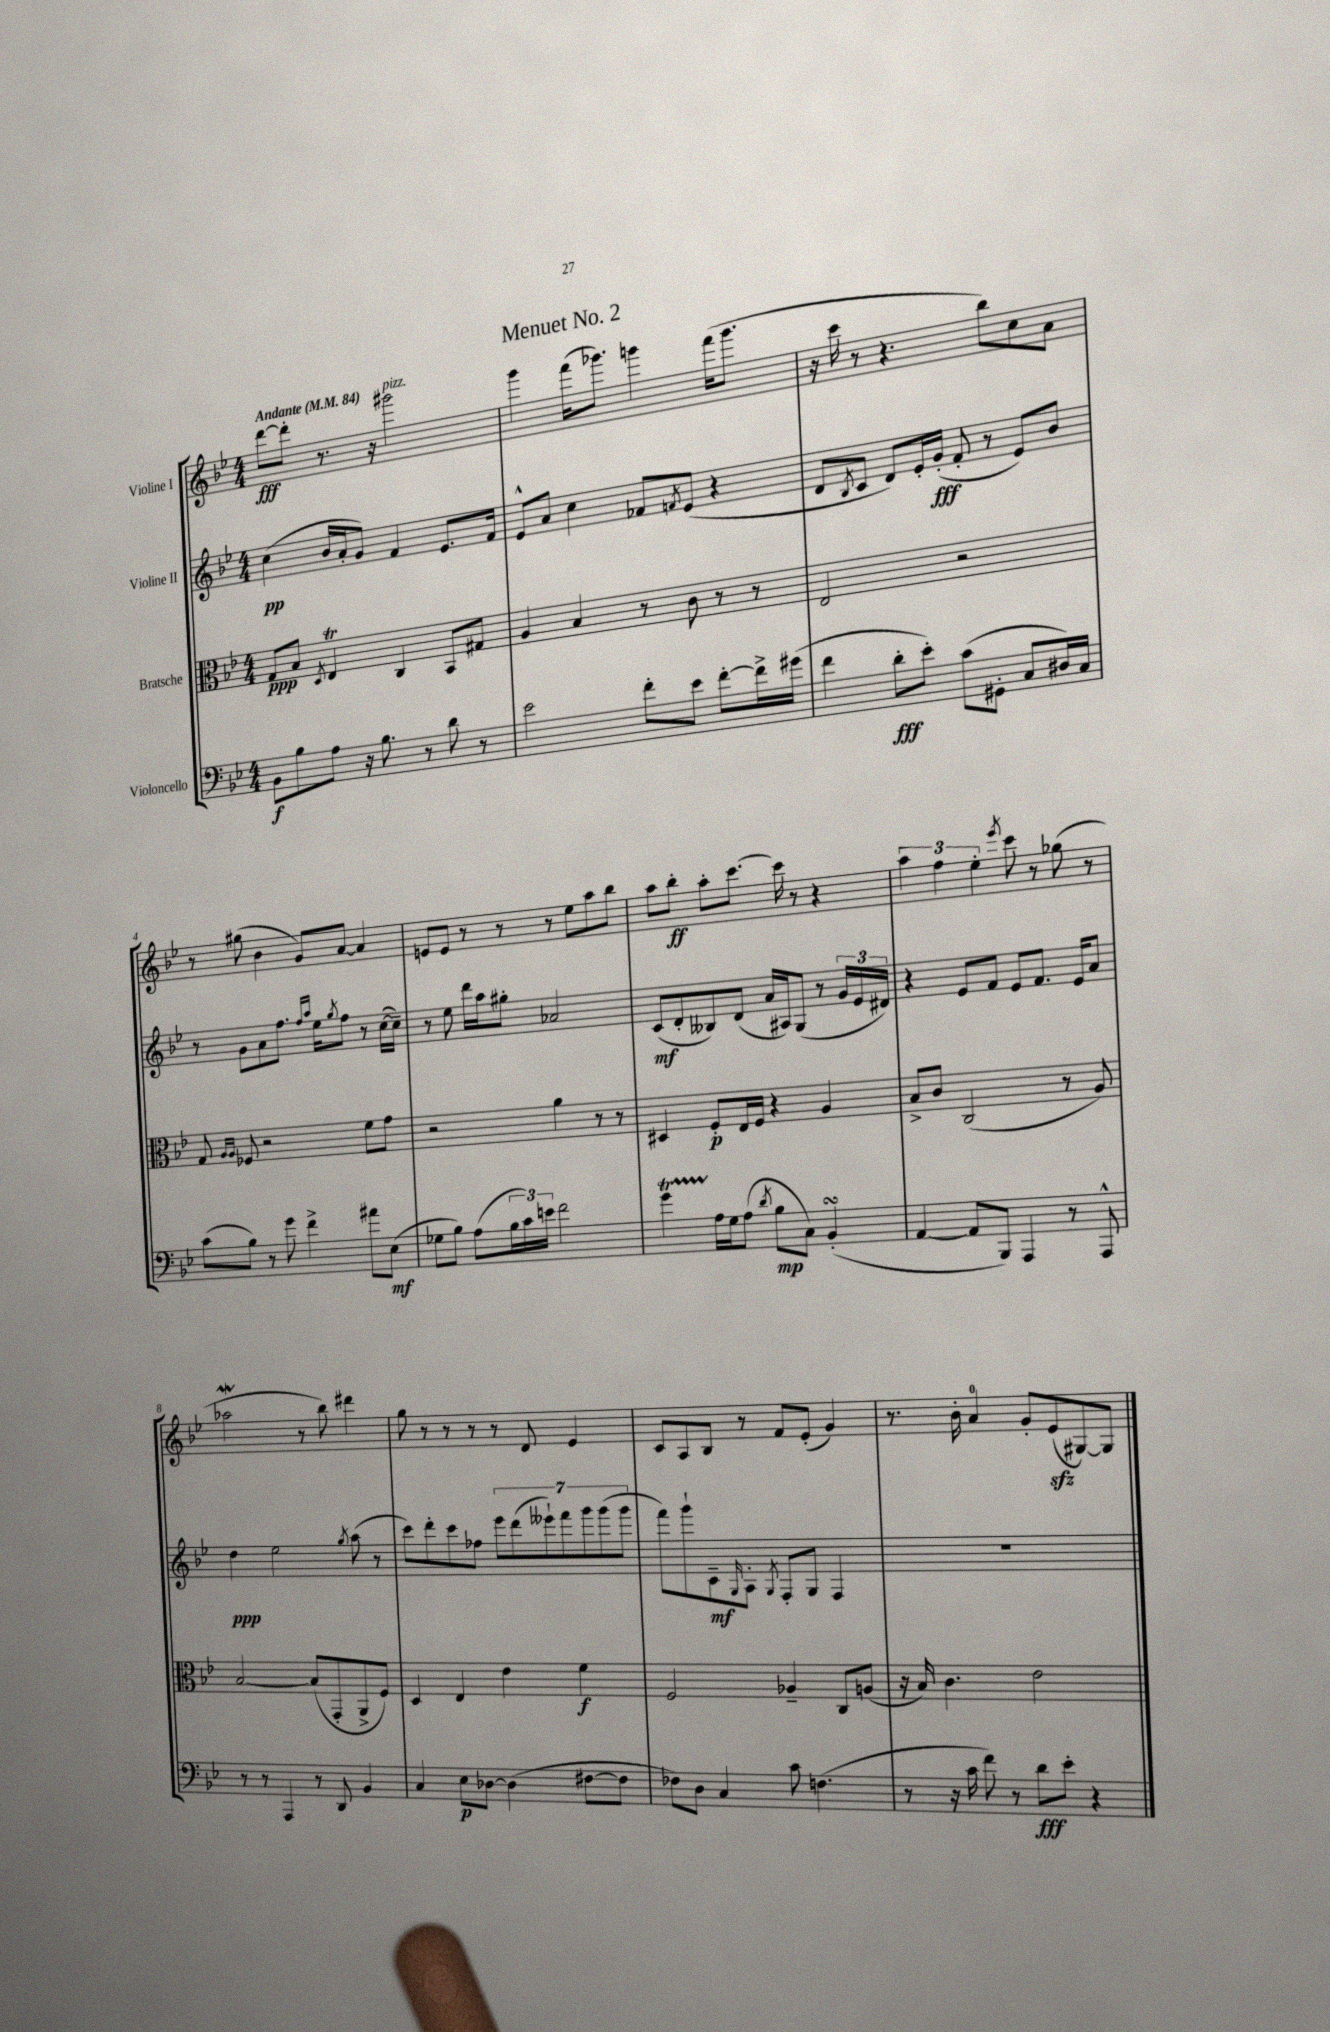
\header { title = "Menuet No. 2" }
<<
\new StaffGroup <<
\new Staff = "s0" \with { instrumentName = "Violine I" } {
    \clef treble \key bes \major \numericTimeSignature \time 4/4 \tempo "Andante" 4 = 84
    d'''8~\fff d'''8-. r8. r16 gis'''2^\markup { \italic "pizz." } |
    g'''4 f'''16( ges'''8.) g'''4 f'''16( g'''8. |
    r16 c'''16 r8 r4. bes''8) c''8 a'8 |
    r8 gis''8( bes'4 g'8) a'8~ a'4 |
    e'8 e'8 r8 r8 r8 ees''8 a''8 bes''8 |
    a''8 bes''8-.\ff a''8-. c'''8.~ c'''16 r8 r4 |
    \tuplet 3/2 { a''4 f''4 ees''4-. } \acciaccatura { ees'''8 } c'''8 r8 ges''8( r8 |
    aes''2\mordent r8 bes''8) dis'''4 |
    g''8 r8 r8 r8 r8 d'8 ees'4 |
    c'8 a8 bes8 r8 f'8 ees'8-.( g'4) |
    r8. bes'16-. a'4-0 g'8-. ees'8\sfz( gis8~) gis8 \bar "|." |
}
\new Staff = "s1" \with { instrumentName = "Violine II" } {
    \clef treble \key bes \major \numericTimeSignature \time 4/4
    c''4\pp( bes'16 a'16-. g'8) f'4 ees'8. f'16 |
    ees'8-^ a'8 c''4 fes'8 \acciaccatura { f'8 } ees'8( r4 |
    d'8 \acciaccatura { bes8 } c'8 d'8) ees'16-. g'16-.\fff( f'8-. r8 ees'8) bes'8 |
    r8 g'8 a'8 f''8. \grace { f''16 a''16 } ees''16 \acciaccatura { g''8 } f''8 r8 c''16~( c''16--) |
    r8 ees''8 d'''16 a''16 gis''8-. aes'2 |
    c'8\mf( d'8-. beses8) d'8( a'16 ais16) g8( r8 \tuplet 3/2 { g'16 ees'16 dis'16) } |
    r4 ees'8 f'8 ees'8 f'8. ees'16 a'8 |
    d''4\ppp ees''2 \acciaccatura { g''8 } a''8( r8 |
    c'''8) d'''8-. c'''8 fes''8 \tuplet 7/4 { ees'''8 d'''8( eeses'''8-!) f'''8 g'''8 g'''8( g'''8 } |
    f'''8) g'''8-! c'8--\mf \grace { g16 } a8-. \acciaccatura { g8 } f8-. g8 f4 |
    R1 \bar "|." |
}
\new Staff = "s2" \with { instrumentName = "Bratsche" } {
    \clef alto \key bes \major \numericTimeSignature \time 4/4
    g8\ppp bes8 \acciaccatura { d8 } ees4\trill c4 bes,8 gis8 |
    a4 bes4 r8 c'8 r8 r8 |
    ees2 r2 |
    g8 \grace { a16 a16 } fes8 r2 f'8 g'8 |
    r2 a'4 r8 r8 |
    dis4 f8-.\p ees16 f16 r4 a4 |
    bes8-> c'8 c2( r8 a8) |
    bes2~ bes8( g,8-. a,8-> f8) |
    d4 ees4 ees'4 f'4\f |
    f2 aes4-- c8 a8( |
    r16 bes16) c'4. ees'2 \bar "|." |
}
\new Staff = "s3" \with { instrumentName = "Violoncello" } {
    \clef bass \key bes \major \numericTimeSignature \time 4/4
    bes,8\f bes8 a8 r16 bes8. r8 d'8 r8 |
    ees'2 f'8-. ees'8 f'8~-. f'16-> gis'16( |
    f'4 d'8-.\fff ees'8-.) c'8( gis,8-. c8 dis16) c16 |
    c'8( bes8) r8 g'8 f'4-> ais'8 ees8\mf( |
    ges8 bes8) a8( \tuplet 3/2 { bes16 c'16) e'16 } f'2 |
    g'4\startTrillSpan a16\stopTrillSpan g16 a8( \acciaccatura { d'8 } bes8\mp c8) bes,4-.\turn( |
    a,4~ a,8 bes,,8) a,,4 r8 a,,8-^ |
    r8 r8 a,,4 r8 d,8 bes,4 |
    c4 ees8\p des8~ des4( fis8~ fis8 |
    fes8) d8 c4 c'8 f4.( |
    r8 r16 c'16 f'8) r8 d'8\fff ees'8-. r4 \bar "|." |
}
>>
>>
